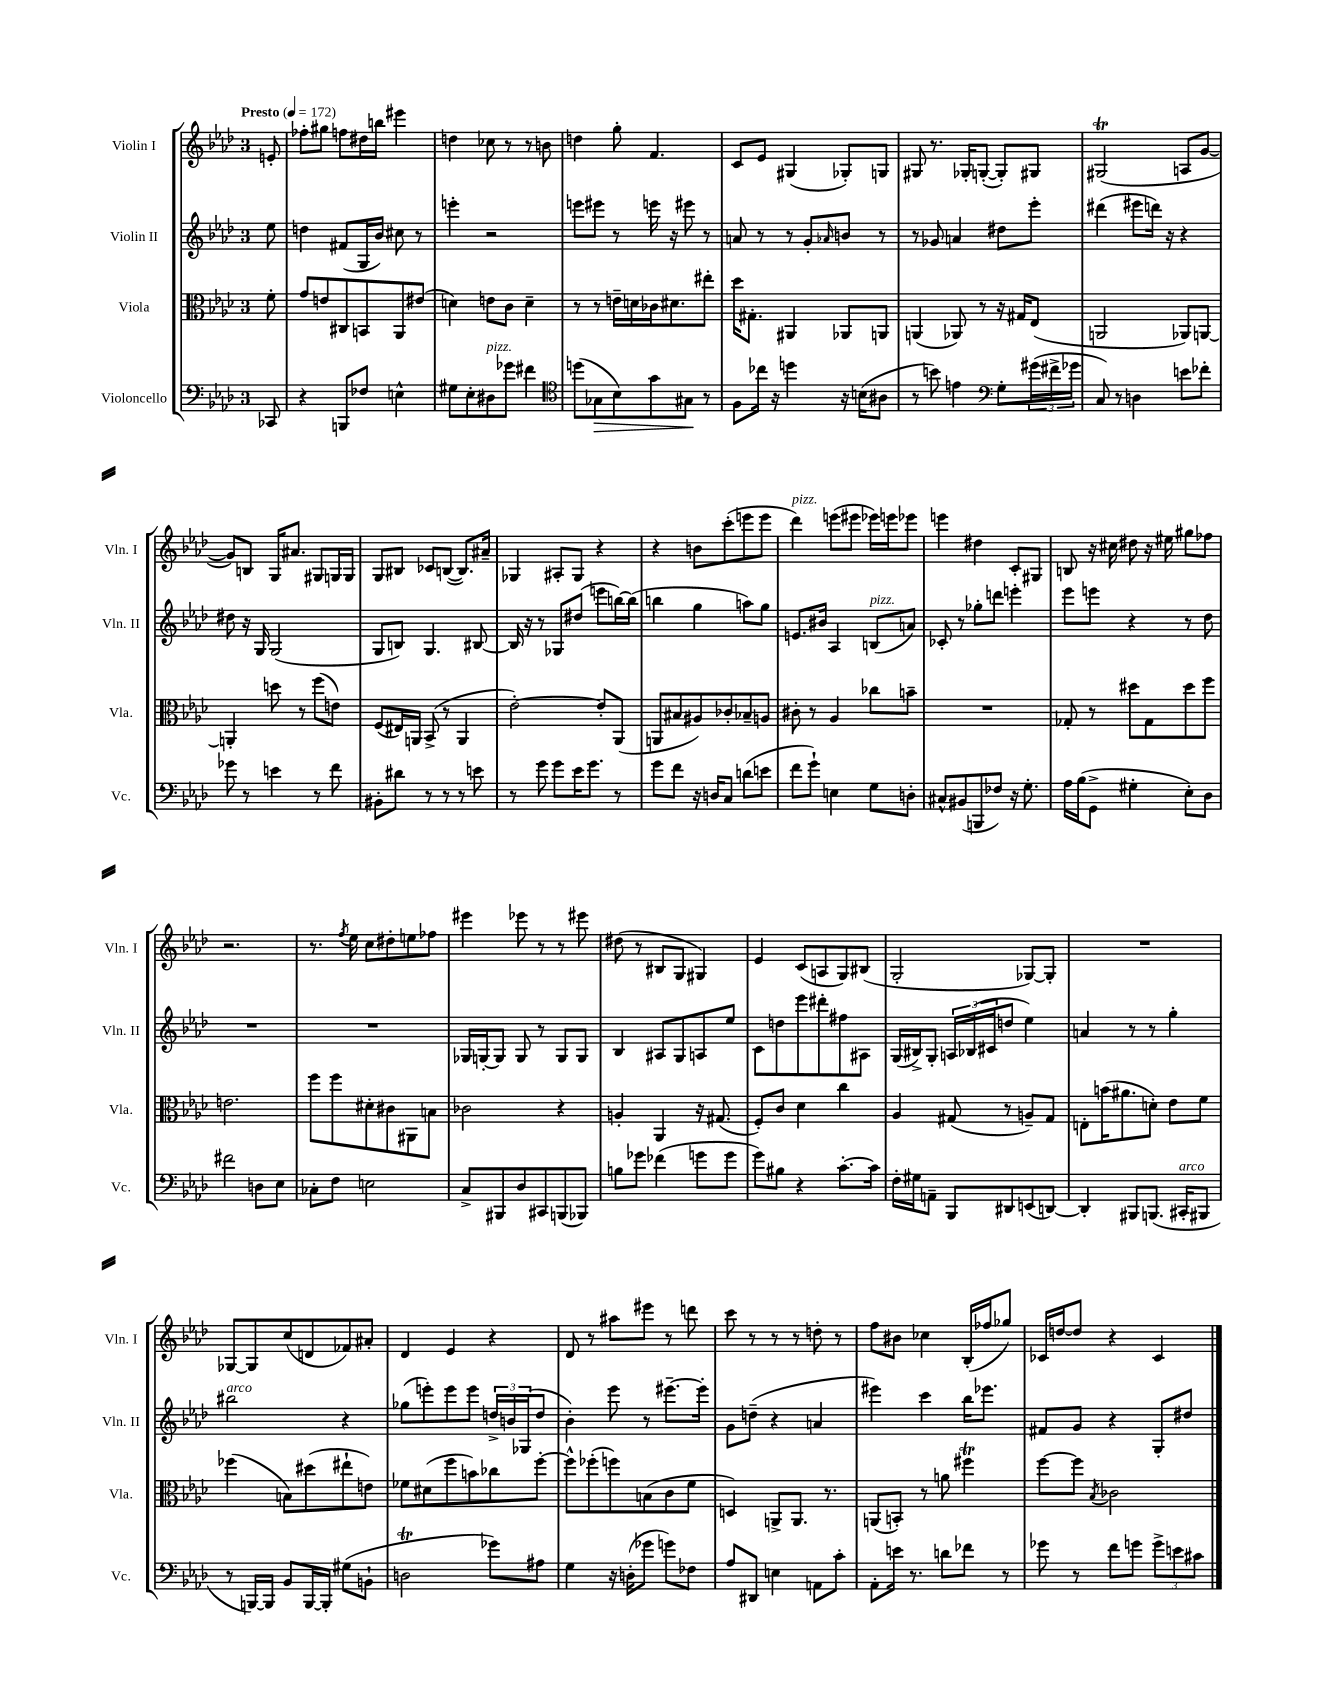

**kern	**kern	**kern	**kern
*staff4	*staff3	*staff2	*staff1
*clefF4	*clefC3	*clefG2	*clefG2
*k[b-e-a-d-]	*k[b-e-a-d-]	*k[b-e-a-d-]	*k[b-e-a-d-]
*M3/4	*M3/4	*M3/4	*M3/4
*MM172	*MM172	*MM172	*MM172
8CC-	8f'	8ee-	8e'
=	=	=	=
4r	8g	4dd	8ff-'
.	8e	.	8gg#
8BBB	8C#	(8f#	8ff
8F-	8BB	16G	16dd#
.	.	16b-)	16bb
4E^^	8AA-	8cc#	4eee#
.	(8e#	8r	.
=	=	=	=
8G#	4d)	4eee'	4dd
8E-'	.	.	.
8D#	8e	2r	8cc-
8g-	8c	.	8r
4f#	4d~	.	8r
.	.	.	8b
=	=	=	=
*clefC4	*	*	*
(8dd	8r	8eee	4dd
8G-	8r	8eee#	.
8B-)	16e~	8r	8gg'
.	16d	.	.
8g	16c-	16eee	4.f
.	8.d#	16r	.
8G#	.	8eee#	.
8r	8ee#'	8r	.
=	=	=	=
8F	16dd-	8a	8c
.	8.G#'	.	.
16cc-	.	8r	8e-
16r	.	.	.
4dd	4AA#	8r	(4G#
.	.	8g'	.
.	.	16qqa-	.
16r	8AA-	8b	8G-')
(16B	.	.	.
8A#	8AA	8r	8G
=	=	=	=
8r	(4AA	8r	8G#
8b)	.	8g-	8.r
4e	8AA-)	4a	.
.	.	.	16G-'
.	8r	.	([8G'
*clefF4	*	*	*
8G'	16r	8dd#	8G'])
.	16G#	.	.
(24g#	(8E-	8eee-'	8G#
24f#^	.	.	.
24g-	.	.	.
=	=	=	=
8C)	2AA	(4ddd#	(2G#
8r	.	.	.
4D	.	8eee#	.
.	.	16ddd)	.
.	.	16r	.
8e	8AA-)	4r	8A
8f-'	[8AA	.	[8g
=	=	=	=
8g-	4AA']	8dd#	8g])
8r	.	16r	8B
.	.	16G	.
4e	8dd	(2G	16G
.	.	.	8.a#
.	8r	.	.
8r	(8ff	.	8G#
8f	8e)	.	16G
.	.	.	16G
=	=	=	=
8BB#'	(8F	8G	8G
8d#	16E#)	8B)	8B#
.	16AA	.	.
8r	(8BB-^	4.G	8c-
8r	8r	.	([8B
8r	4AA	.	8.B])
8e	.	[8B#	.
.	.	.	16a#~
=	=	=	=
8r	[2e-')	16B#]	4G-
.	.	16r	.
8g	.	8r	.
8g	.	8G-	8A#'
16e-	.	(8dd#	8G-
8.g	.	.	.
.	8e-']	8eee	4r
8r	(8AA-	[16bb)	.
.	.	(16bb]	.
=	=	=	=
8g	8AA	4bb	4r
8f	8B#	.	.
16r	8A#)	4gg	8b
16D	.	.	.
8C	8c-'	.	(8ccc'
(8d	8B-~	8aa)	8eee
8e	8A	8gg	8eee
=	=	=	=
8f	8c#'	8.e	4ddd-)
8g`)	8r	.	.
.	.	16b#	.
4E	4A-	4A-	(8eee
.	.	.	8eee#
8G	8cc-	(8B	16eee-)
.	.	.	16eee
8D'	8b~	8a)	8eee-
=	=	=	=
8C#^^	2.r	8c-'	4eee
(8BB#	.	8r	.
8BBB	.	8gg-'	4dd#
8F-)	.	8ddd	.
16r	.	4eee'	8c'
8.G'	.	.	.
.	.	.	8G#
=	=	=	=
16A-	8G-'	8eee-	8B
(16B-	.	.	.
8GG^	8r	8eee	16r
.	.	.	16cc#
4G#'	8dd#	4r	8dd#
.	8G-	.	16r
.	.	.	16ee#
8E-')	8dd#	8r	8gg#
8D-	8ff	8dd-	8ff-
=	=	=	=
2f#	2.e	2.r	2.r
8D	.	.	.
8E-	.	.	.
=	=	=	=
8C-'	8ff	2.r	8.r
8F	8ff	.	.
.	.	.	8qff
.	.	.	16ee-
2E	8d#'	.	8cc
.	8c#	.	8dd#'
.	8AA#	.	8ee
.	8B	.	8ff-
=	=	=	=
8C^	2c-	16G-	4eee#
.	.	[16G'	.
8BBB#	.	8G]	.
8D-	.	8G	8eee-
8CC#	.	8r	8r
(8BBB	4r	8G	8r
8BBB-)	.	8G	8eee#
=	=	=	=
8B	4A'	4B-	(8dd#
8g-	.	.	8r
(4f-	4AA-	8A#	8B#
.	.	8G	8G
8g	16r	8A	4G#)
.	(8.G#	.	.
8g	.	8ee-	.
=	=	=	=
8g)	8F')	8c	4e-
8B#	8c	8dd	.
4r	4d-	8eee-	(8c
.	.	8ddd#'	8A
[8.c'	4cc	8ff#	8G)
.	.	8A#	(8B#
16c]	.	.	.
=	=	=	=
16F'	4A-	(16G	2G'
16G#	.	16B#^)	.
8AA~	.	8G'	.
8BBB-	(8G#	24A	.
.	.	(24B-	.
.	.	24c#	.
8DD#	8r	8dd	.
(8EE	8A~)	4ee-)	[8G-)
[8DD)	8G#	.	8G-']
=	=	=	=
4DD']	8E'	4a	2.r
.	(16b	.	.
.	8.a#	.	.
8BBB#	.	8r	.
(8.BBB	8d')	8r	.
.	8e-	4gg'	.
16CC#'	.	.	.
8BBB#	8f	.	.
=	=	=	=
8r	(4ff-	2bb#	[8G-
[16BBB)	.	.	8G-]
16BBB]	.	.	.
8BB-	8B)	.	(8cc
[16BBB	(8dd#	.	8d
16BBB']	.	.	.
(8G#	8ee#`	4r	8f-)
8BB`	8e)	.	8a#'
=	=	=	=
2D	8f-	(8gg-	4d-
.	(8d#	8eee')	.
.	8ff	8eee	4e-
.	8b)	8eee	.
8g-)	8cc-	24dd^	4r
.	.	24b	.
.	.	(24G-	.
8A#	[8ff'	8dd	.
=	=	=	=
4G	8ff^^]	4b-')	8d-
.	(8ff-'	.	8r
16r	8ff)	8eee-	8aa#
(16D'	.	.	.
8g-	(8B	8r	8eee#
8g)	8c	[8.eee#~	8r
8F-	8f	.	8ddd
.	.	16eee#']	.
=	=	=	=
8A-	4D)	8g	8ccc
8DD#	.	(8dd~	8r
4E	8AA^	4r	8r
.	8.AA	.	8r
8AA	.	4a	8dd'
.	8.r	.	.
8c'	.	.	8r
=	=	=	=
8AA-'	(8AA	4eee#)	8ff
16e	8BB')	.	8b#
8.r	.	.	.
.	8r	4ccc	4cc-
8d	8a	.	.
8f-	4ff#	16bb-	(16B-'
.	.	8.eee-	16ff-
8r	.	.	8gg-)
=	=	=	=
8g-	[8ff	8f#	16c-
.	.	.	[16dd
8r	8ff]	8g	8dd]
.	8qB-	.	.
8f	2c-	4r	4r
8g	.	.	.
12g^	.	8G'	4c-
12e	.	.	.
.	.	8dd#	.
12c#	.	.	.
==	==	==	==
*-	*-	*-	*-
